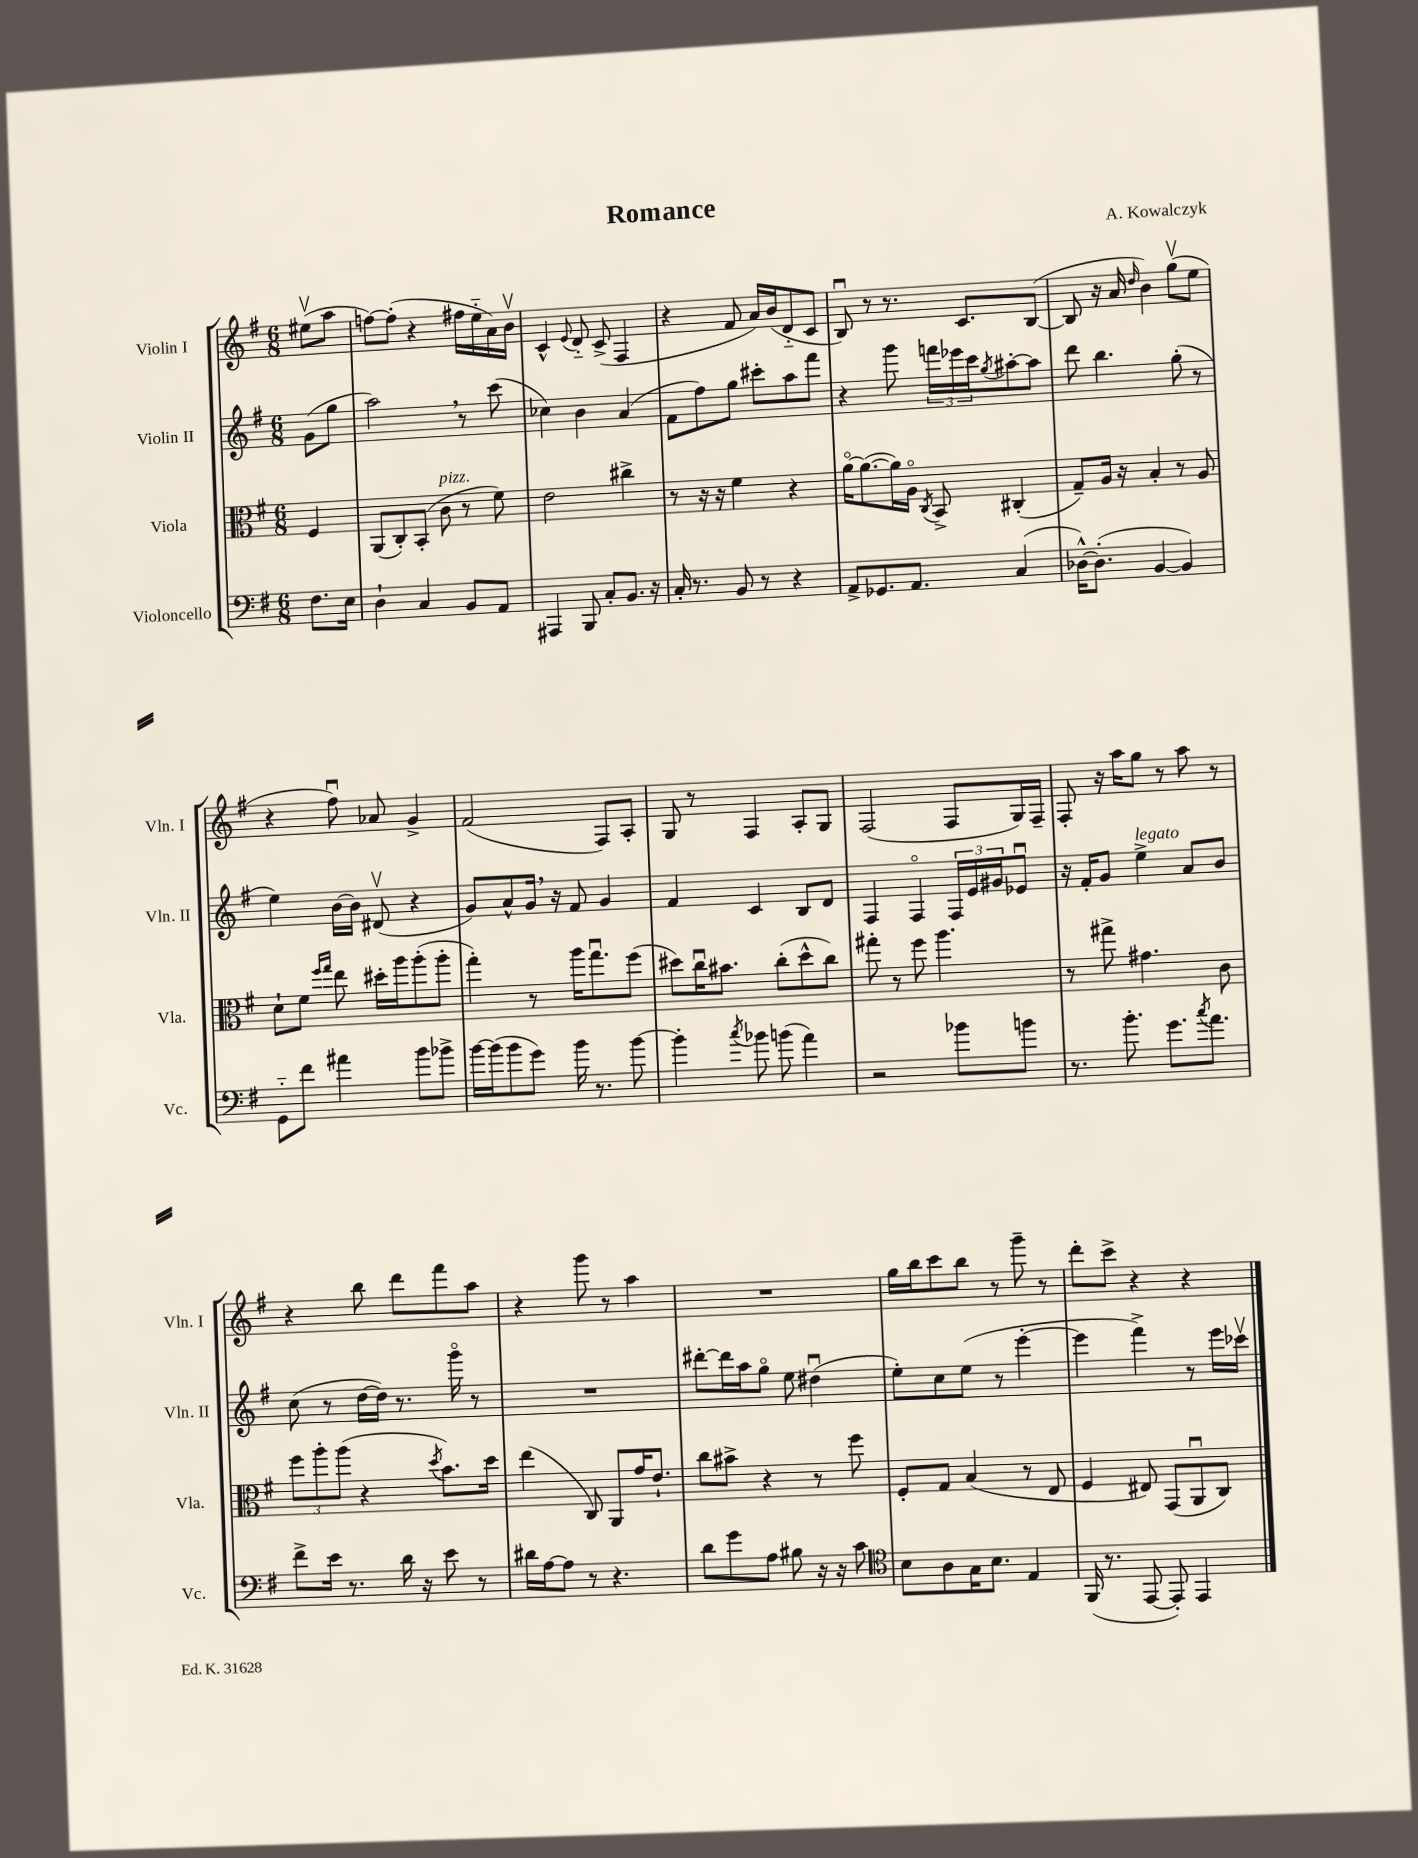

**kern	**kern	**kern	**kern
*part4	*part3	*part2	*part1
*staff4	*staff3	*staff2	*staff1
*I"Violoncello	*I"Viola	*I"Violin II	*I"Violin I
*I'Vc.	*I'Vla.	*I'Vln. II	*I'Vln. I
*clefF4	*clefC3	*clefG2	*clefG2
*k[f#]	*k[f#]	*k[f#]	*k[f#]
*M6/8	*M6/8	*M6/8	*M6/8
=	=	=	=
8.F#\L	4F#/	(8g\L	(8ee#Xv\L
.	.	8gg\J	8aa\J
16E\Jk	.	.	.
=1	=1	=1	=1
4D`\	(8AA/L	2aa,\)	[8ffn\L)
.	8C'/)	.	(8ff'\J]
4C/	(8BB'/J	.	4r
!	!LO:TX:a:i:t=pizz.	!	!
.	8c\	.	.
8BB/L	8r	8r	16ff#X\LL
.	.	.	16ee\
8AA/J	8f#\)	(8ccc\	16a\)
.	.	.	16bv\JJ
=2	=2	=2	=2
4AAA#X/	2e\	4cc-X\)	4c^^/
.	.	.	8qqe/
8BBB/	.	4b\	8d/
8C'/L	.	.	(8c^/
8.BB/J	4cc#X^\	(4a/	4F#/
16r	.	.	.
=3	=3	=3	=3
16C'/	8r	8f#\L	4r
8.r	.	.	.
.	16r	8ff#\)	.
.	16r	.	.
8BB/	4f#\	8gg\J	8f#/
8r	.	8ccc#X'\L	16a/LL)
.	.	.	(16b/J
4r	4r	8aa\	8d/
.	.	8fff#\J	8c/J
=4	=4	=4	=4
8AA^/L	[16a\KL	4r	8Bu/)
.	(8.a\_	.	.
8.GG-X/	.	.	8r
.	16a\L])	8ggg\	8.r
8.AA/J	16A\JJ	.	.
.	8qC/	.	.
.	8BB^/	24fffn\LL	.
.	.	24eee-X\	.
.	.	.	8.c/L
.	.	24ccc\J	.
.	.	8qgg/	.
(4C/	(4C#X'/	[8aa#X'\	.
.	.	8aa#\J]	([8B/J
=5	=5	=5	=5
[16D-X^^\KL)	8G~/L)	8ddd\	8B/]
(8.D-'\J]	.	.	.
.	16A/Jk	4.bb\	16r
.	16r	.	16a/
.	.	.	16qqdd/
[4BB/	4B'/	.	4b\)
4BB/])	8r	(8gg'\	(8ggv\L
.	8A/	8r	8ee\J
!!LO:LB:g=z
=6	=6	=6	=6
8GG\L	8d`\L	4ee\)	4r
8f#\J	8f#\J	.	.
.	16qqff#/LL	.	.
.	16qqgg/JJ	.	.
4a#X\	8ee\	[16b\LL	8ff#u\)
.	.	16b\JJ]	.
.	16dd#X'\LL	(8d#Xv/	8a-X/
.	16aa\J	.	.
8b\L	(8aa'\	4r	4g^/
8b-X^\J	8aa'\J	.	.
=7	=7	=7	=7
[16b\LL	4gg'\)	8g/L)	(2f#/
(16b\J]	.	.	.
8b\	.	8a^^/	.
8g\J)	8r	16g,/Jk	.
.	.	16r	.
16b\	16aa\KL	8f#/	.
8.r	8.ggu\	.	.
.	.	4g/	8F#/L)
[8b\	(8ff#\J	.	8A'/J
=8	=8	=8	=8
4b'\]	8dd#X\L)	4f#/	8G/
.	16ccu\K	.	8r
.	8.b#X\J	.	.
8qcc/	.	.	.
8b-X\	.	4c/	4F#/
(8bn\	(8cc'\L	.	.
4a\)	8dd#^^\	8B/L	8A'/L
.	8cc\J)	8d/J	8G/J
=9	=9	=9	=9
2r	8gg#X'\	4F#/	(2F#/
.	8r	.	.
.	8ff#\	4F#/	.
.	4.aa\	.	.
8b-X\L	.	24F#/LL	8F#/L
.	.	24e/	.
.	.	24g#X/J	.
8bn\J	.	8e-Xu/J	16G/L)
.	.	.	16F#~/JJ
=10	=10	=10	=10
8.r	8r	16r	8F#'/
.	.	16f#'/KL	.
.	8gg#X^\	8g/J	16r
8.b'\	.	.	16aa\KL
!	!	!LO:TX:a:i:t=legato	!
.	4.g#X\	4ee^\	8gg\J
8.g\L	.	.	8r
.	.	8a/L	8aa\
8qcc/	.	.	.
8.a\J	.	.	.
.	8c\	8b/J	8r
!!LO:LB:g=z
=11	=11	=11	=11
8f#^\L	12ff#\L	(8cc\	4r
.	12aa'\	.	.
16e\Jk	.	8r	.
.	(12aa\J	.	.
8.r	.	.	.
.	4r	[16dd\LL	8bb\
.	.	16dd\JJ])	.
16d\	.	8.r	8ddd\L
16r	.	.	.
.	8qdd/	.	.
8e\	8.b\L)	.	8fff#\
.	.	16ggg\	.
8r	.	8r	8aa\J
.	16dd\Jk	.	.
=12	=12	=12	=12
16d#X\LL	(4ee\	2.r	4r
[16A\J	.	.	.
8A\J]	.	.	.
8r	8C/)	.	8ggg\
4.r	8AA/L	.	8r
.	16g/K	.	4aa\
.	8.e`/J	.	.
=13	=13	=13	=13
8d\L	8cc\L	[8ddd#X'\L	2.r
8g\	8b#X^\J	16ddd#\L]	.
.	.	16aa\J	.
8A\J	4r	8gg\J	.
8B#X\	.	8ee\	.
16r	8r	(4dd#Xu\	.
16r	.	.	.
8c\	8ff#\	.	.
=14	=14	=14	=14
*clefC4	*	*	*
8B\L	8F#'/L	8ee'\L)	16gg\LL
.	.	.	16bb\J
8A\	8G/J	8cc\	8ccc\
16G\K	(4B/	(8ee\J	8bb\J
8.B\J	.	.	.
.	.	8r	8r
4E/	8r	[4eee'\	8ggg~\
.	8E/	.	8r
=15	=15	=15	=15
(16FF#/	4F#/	4eee\]	8ddd'\L
8.r	.	.	.
.	.	.	8ccc^\J
[8EE/	8E#X/)	4fff#^\)	4r
8EE'/])	(8GG/L	.	.
4EE/	8AAu/	8r	4r
.	8C/J)	16eee\LL	.
.	.	16ccc-Xv\JJ	.
==	==	==	==
*-	*-	*-	*-
